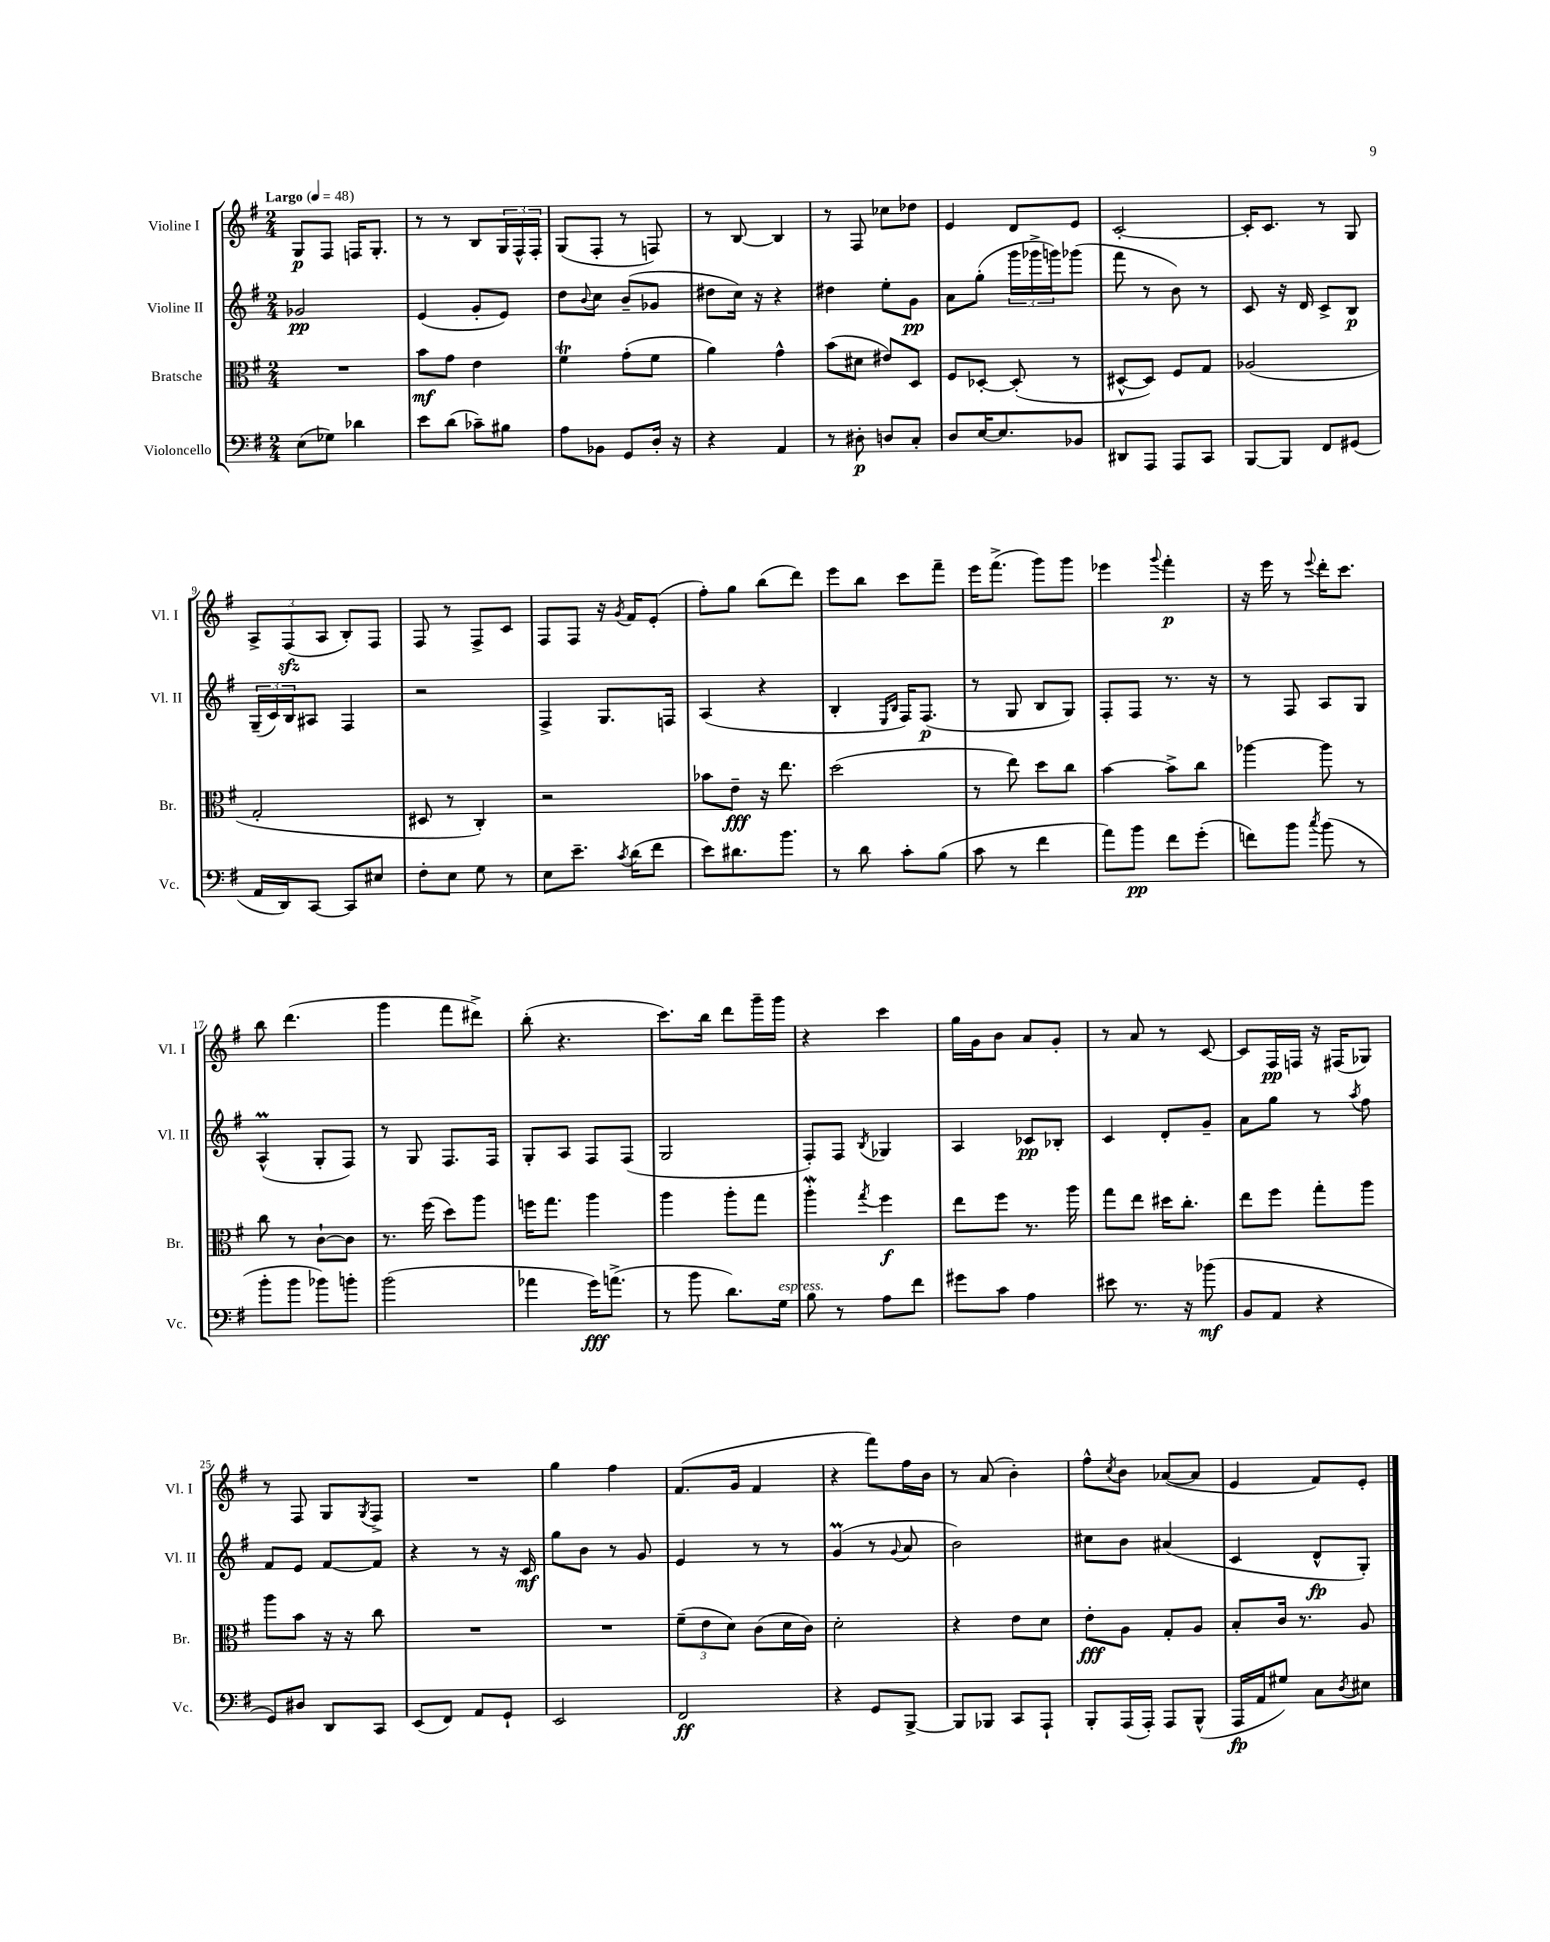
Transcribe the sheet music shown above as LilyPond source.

<<
\new StaffGroup <<
\new Staff = "s0" \with { instrumentName = "Violine I" shortInstrumentName = "Vl. I" } {
    \clef treble \key g \major \numericTimeSignature \time 2/4 \tempo "Largo" 4 = 48
    g8\p fis8 f16 g8.-. |
    r8 r8 b8 \tuplet 3/2 { g16 fis16-^ fis16-. } |
    g8( fis8-. r8 f8) |
    r8 b8~ b4 |
    r8 fis8 ces''8 des''8 |
    e'4 d'8 e'8 |
    c'2~-. |
    c'16-. c'8. r8 g8 |
    \tuplet 3/2 { a8-> fis8\sfz( a8 } b8-.) fis8 |
    fis8 r8 fis8-> c'8 |
    fis8 fis8 r16 \acciaccatura { g'8 } fis'16 e'8-.( |
    fis''8-.) g''8 b''8( d'''8) |
    e'''8 b''8 c'''8 fis'''8-- |
    e'''16 fis'''8.->( g'''8) g'''8 |
    ees'''4 \appoggiatura { g'''8 } fis'''4-.\p |
    r16 e'''16 r8 \appoggiatura { e'''8 } d'''16-. c'''8. |
    b''8 d'''4.( |
    g'''4 fis'''8 dis'''8->) |
    b''8-.( r4. |
    c'''8.) b''16 d'''8 g'''16-- g'''16 |
    r4 c'''4 |
    g''16 g'16 b'8 a'8 g'8-. |
    r8 a'8 r8 c'8~ |
    c'8 fis16\pp f16 r16 fis16( ges8) |
    r8 fis8 g8 \acciaccatura { g8 } fis8-> |
    R2 |
    g''4 fis''4 |
    fis'8.( g'16 fis'4 |
    r4 fis'''8) fis''16 b'16 |
    r8 a'8( b'4-.) |
    fis''8-^ \acciaccatura { c''8 } b'8 aes'8~( aes'8 |
    e'4 fis'8) e'8-. \bar "|." |
}
\new Staff = "s1" \with { instrumentName = "Violine II" shortInstrumentName = "Vl. II" } {
    \clef treble \key g \major \numericTimeSignature \time 2/4
    ges'2\pp |
    e'4( g'8-. e'8) |
    d''8 \appoggiatura { b'8 } c''8 b'8--( ges'8 |
    dis''8 c''16) r16 r4 |
    dis''4 e''8-. g'8\pp |
    a'8 g''8-.( \tuplet 3/2 { g'''16 ges'''16-> g'''16) } ges'''8( |
    fis'''8 r8 b'8) r8 |
    c'8 r16 d'16 c'8-> b8\p |
    \tuplet 3/2 { g16--( c'16) b16 } ais8 fis4 |
    r2 |
    fis4-> g8. f16 |
    a4( r4 |
    b4-. \grace { e16 b16 } fis16) fis8.\p( |
    r8 g8 b8 g8) |
    fis8-. fis8 r8. r16 |
    r8 fis8 a8 g8 |
    a4-^\prall( g8-. fis8) |
    r8 g8 fis8. fis16 |
    g8-. a8 fis8 fis8( |
    g2 |
    fis8-.) fis8 \acciaccatura { b8 } ges4 |
    a4 ces'8\pp bes8-. |
    c'4 d'8-. g'8-- |
    a'8 g''8 r8 \acciaccatura { a''8 } fis''8 |
    fis'8 e'8 fis'8~ fis'8 |
    r4 r8 r16 c'16\mf |
    g''8 b'8 r8 g'8 |
    e'4 r8 r8 |
    g'4\prall( r8 \appoggiatura { g'8 } a'8 |
    b'2) |
    cis''8 b'8 ais'4( |
    c'4 d'8-^\fp g8-.) \bar "|." |
}
\new Staff = "s2" \with { instrumentName = "Bratsche" shortInstrumentName = "Br." } {
    \clef alto \key g \major \numericTimeSignature \time 2/4
    R2 |
    b'8\mf g'8 e'4 |
    fis'4\trill g'8-.( fis'8 |
    a'4) g'4-^ |
    b'8( dis'8 eis'8) d8 |
    fis8 des8~-. des8-.( r8 |
    dis8~-^ dis8) fis8 g8 |
    aes2( |
    g2-. |
    dis8 r8 c4-.) |
    r2 |
    bes'8 e'8--\fff r16 e''8. |
    d''2( |
    r8 e''8) d''8 c''8 |
    b'4~ b'8-> c''8 |
    aes''4~ aes''8 r8 |
    c''8 r8 c'8~-! c'8 |
    r8. fis''16( d''8) a''8 |
    f''16 g''8. a''4 |
    a''4 a''8-. g''8 |
    a''4-.\mordent \acciaccatura { g''8 } fis''4\f |
    e''8 fis''8 r8. a''16 |
    g''8 e''8 dis''16 c''8.-. |
    e''8 fis''8 g''8-. a''8 |
    a''8 b'8 r16 r16 c''8 |
    R2 |
    R2 |
    \tuplet 3/2 { fis'8--( e'8 d'8) } c'8( d'16 c'16) |
    d'2-. |
    r4 e'8 d'8 |
    e'8-.\fff a8 g8-. a8 |
    b8-. c'16 r8. a8 \bar "|." |
}
\new Staff = "s3" \with { instrumentName = "Violoncello" shortInstrumentName = "Vc." } {
    \clef bass \key g \major \numericTimeSignature \time 2/4
    e8( ges8) des'4 |
    e'8 d'8( ces'8--) bis8 |
    a8 bes,8 g,8 d16-. r16 |
    r4 a,4 |
    r8 dis8-.\p d8 c8-. |
    d8 e16~ e8. bes,8 |
    dis,8 a,,8 a,,8 c,8 |
    b,,8~ b,,8 fis,8 gis,8( |
    a,16 d,16) c,8~ c,8 eis8 |
    fis8-. e8 g8 r8 |
    e8 e'8.-- \acciaccatura { c'8 } d'16( fis'8 |
    e'8) dis'8. b'8. |
    r8 d'8 c'8-. b8( |
    c'8 r8 fis'4 |
    a'8) b'8\pp fis'8 g'8-.( |
    f'8) b'8 \acciaccatura { c''8 } b'8( r8 |
    b'8-. b'8 bes'8) b'8-. |
    b'2( |
    aes'4 g'16\fff) a'8.->( |
    r8 b'8 d'8.) g16^\markup { \italic "espress." } |
    b8 r8 a8 fis'8 |
    gis'8 c'8 a4 |
    eis'8 r8. r16 bes'8\mf( |
    b,8 a,8 r4 |
    g,8) dis8 d,8 c,8 |
    e,8( fis,8) a,8 g,8-! |
    e,2 |
    fis,2\ff |
    r4 g,8 b,,8~-> |
    b,,8 bes,,8 c,8 a,,8-! |
    b,,8-. a,,16( a,,16-.) a,,8 b,,8-^( |
    a,,16\fp a,16 gis8) c8 \acciaccatura { d8 } eis8 \bar "|." |
}
>>
>>
